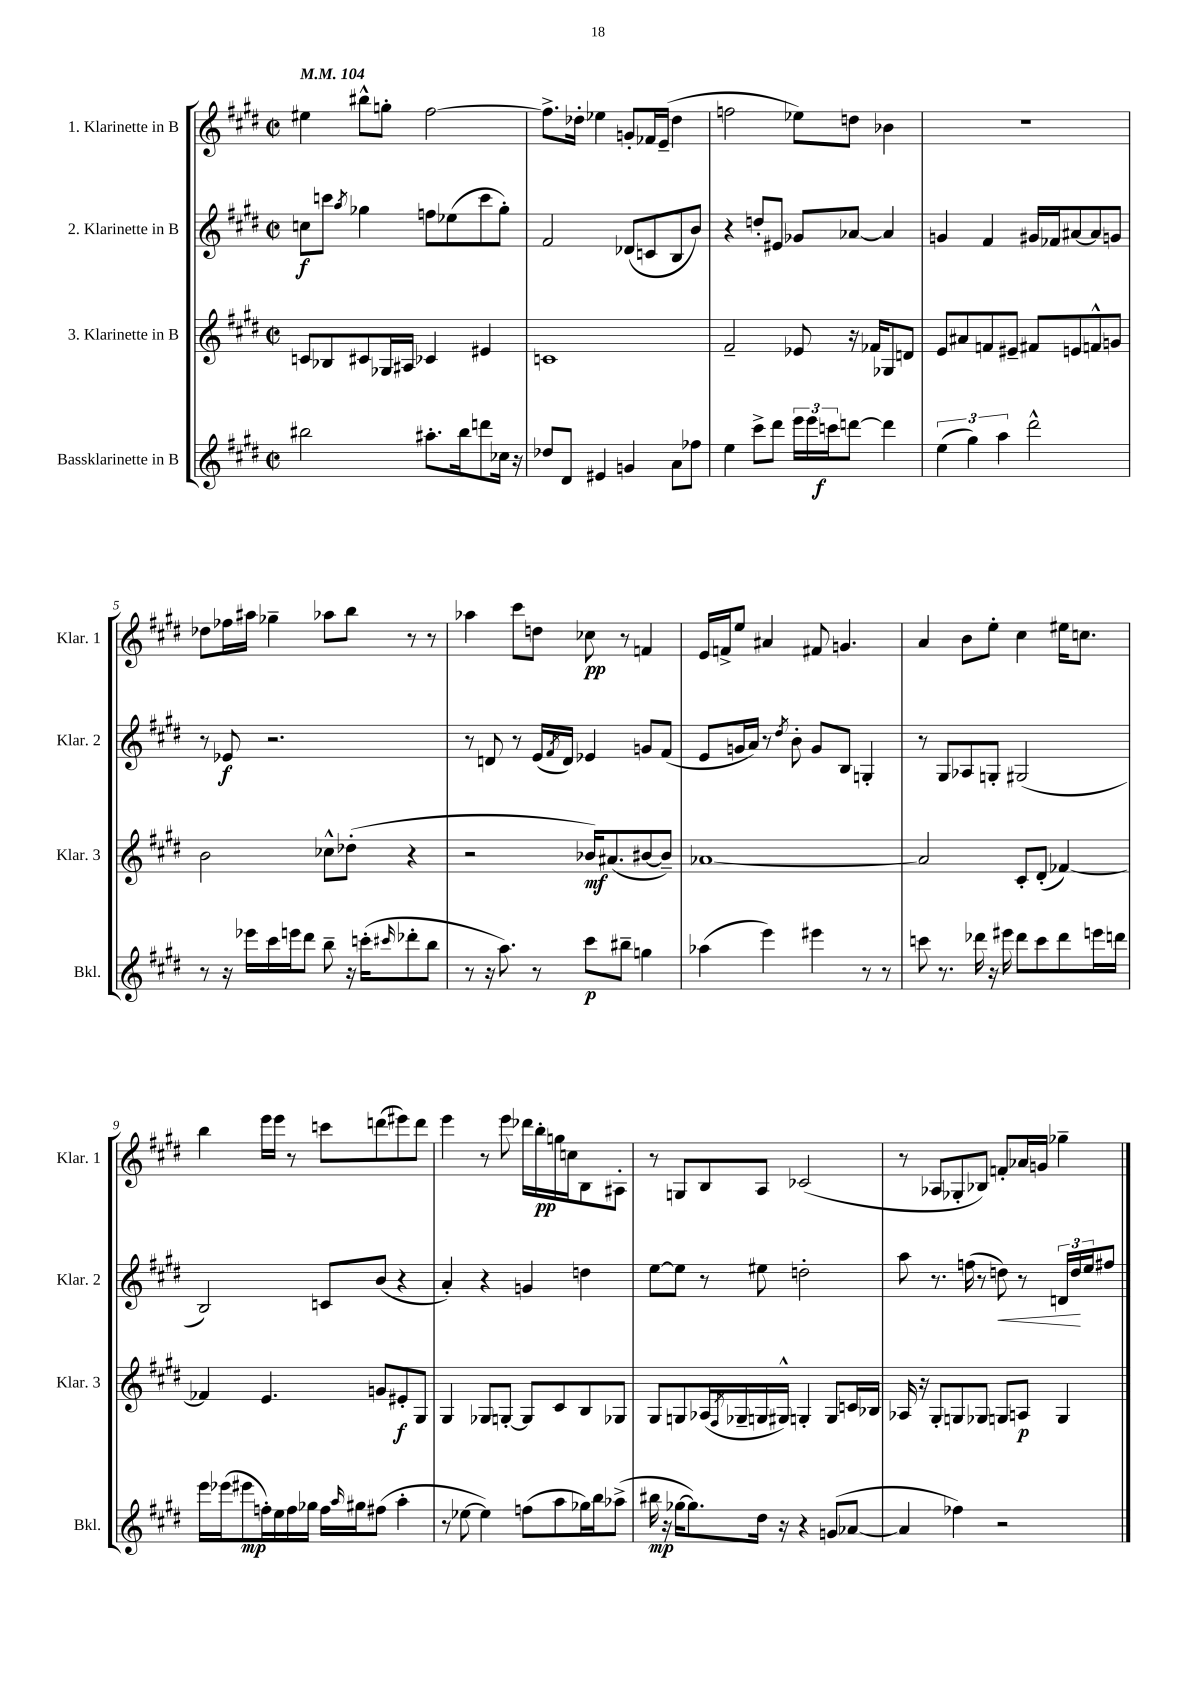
<<
\new StaffGroup <<
\new Staff = "s0" \with { instrumentName = "1. Klarinette in B" shortInstrumentName = "Klar. 1" } {
    \clef treble \key e \major \defaultTimeSignature \time 2/2 \tempo 4 = 104
    eis''4 bis''8-^ g''8-. fis''2~ |
    fis''8.-> des''16-. ees''4 g'8-. fes'16 e'16--( des''4 |
    f''2 ees''8) d''8 bes'4 |
    R1 |
    des''8 fes''16 ais''16 ges''4-- aes''8 b''8 r8 r8 |
    aes''4 cis'''8 d''8 ces''8\pp r8 f'4 |
    e'16 f'16-> e''8 ais'4 fis'8 g'4. |
    a'4 b'8 e''8-. cis''4 eis''16 c''8. |
    b''4 e'''16 e'''16 r8 c'''8 d'''8( eis'''8) d'''8 |
    e'''4 r8 e'''8 des'''16 b''16-.\pp g''16 c''16 b8 ais8-. |
    r8 g8 b8 a8 ces'2( |
    r8 aes8 ges8-. bes8) f'8-. aes'16 g'16 ges''4-- \bar "|." |
}
\new Staff = "s1" \with { instrumentName = "2. Klarinette in B" shortInstrumentName = "Klar. 2" } {
    \clef treble \key e \major \defaultTimeSignature \time 2/2
    c''8\f c'''8 \acciaccatura { a''8 } ges''4 f''8 ees''8( c'''8 ges''8-.) |
    fis'2 des'8( c'8 b8 b'8) |
    r4 d''8-. eis'8 ges'8 aes'8~ aes'4 |
    g'4 fis'4 gis'16 fes'16 ais'8~ ais'8 g'8 |
    r8 ees'8\f r2. |
    r8 d'8 r8 e'16( \acciaccatura { fis'8 } d'16) ees'4 g'8 fis'8( |
    e'8 g'16 a'16) r8 \acciaccatura { dis''8 } b'8-. g'8 b8 g4-. |
    r8 gis8 aes8 g8-. gis2( |
    b2) c'8 b'8( r4 |
    a'4-.) r4 g'4 d''4 |
    e''8~ e''8 r8 eis''8 d''2-. |
    a''8 r8. f''16( r8 d''8\<) r8 \tuplet 3/2 { d'16 d''16\! e''16 } fis''8 \bar "|." |
}
\new Staff = "s2" \with { instrumentName = "3. Klarinette in B" shortInstrumentName = "Klar. 3" } {
    \clef treble \key e \major \defaultTimeSignature \time 2/2
    c'8 bes8 cis'8 ges16 ais16 ces'4 eis'4 |
    c'1 |
    fis'2-- ees'8 r16 fes'16 ges8 d'8 |
    e'8 ais'8 f'8 eis'8-- fis'8 e'8 f'8-^ g'8 |
    b'2 ces''8-^ des''8-.( r4 |
    r2 bes'16\mf) ais'8.( bis'8~ bis'8--) |
    aes'1~ |
    aes'2 cis'8-. dis'8-.( fes'4~) |
    fes'4 e'4. g'8 eis'8-.\f gis8 |
    gis4 ges8 g8~-. g8 cis'8 b8 ges8 |
    gis8 g8 aes16( \acciaccatura { fis8 } ges16-- g16 gis16-^) g4-. g8 c'16 bes16 |
    aes16 r16 gis8-. g8 ges8 g8 a8\p g4 \bar "|." |
}
\new Staff = "s3" \with { instrumentName = "Bassklarinette in B" shortInstrumentName = "Bkl." } {
    \clef treble \key e \major \defaultTimeSignature \time 2/2
    bis''2 ais''8.-. bis''16 d'''8 ces''16 r16 |
    des''8 dis'8 eis'4 g'4 a'8 fes''8 |
    e''4 cis'''8-> dis'''8 \tuplet 3/2 { e'''16 e'''16 c'''16\f } d'''8~ d'''4 |
    \tuplet 3/2 { e''4( gis''4) a''4 } dis'''2-^ |
    r8 r16 ees'''16 cis'''16 e'''16 dis'''8 b''8-- r16 c'''16-.( \grace { cis'''16 } des'''8-. b''8 |
    r8 r16 a''8.) r8 cis'''8\p bis''8-- g''4 |
    aes''4( e'''4) eis'''4 r8 r8 |
    c'''8 r8. des'''16 r16 eis'''16 des'''8 c'''8 des'''8 e'''16 d'''16 |
    e'''16 ees'''16( eis'''8\mp f''16-.) e''16 f''16 ges''16 f''16 \grace { a''16 } gis''16 fis''8( a''4-. |
    r8 ees''8~ ees''4) f''8( a''8 ges''16) b''16 aes''8->( |
    bis''16\mp r16 ges''16~ ges''8.) dis''16 r16 r4 g'8( aes'8~ |
    aes'4 fes''4) r2 \bar "|." |
}
>>
>>
